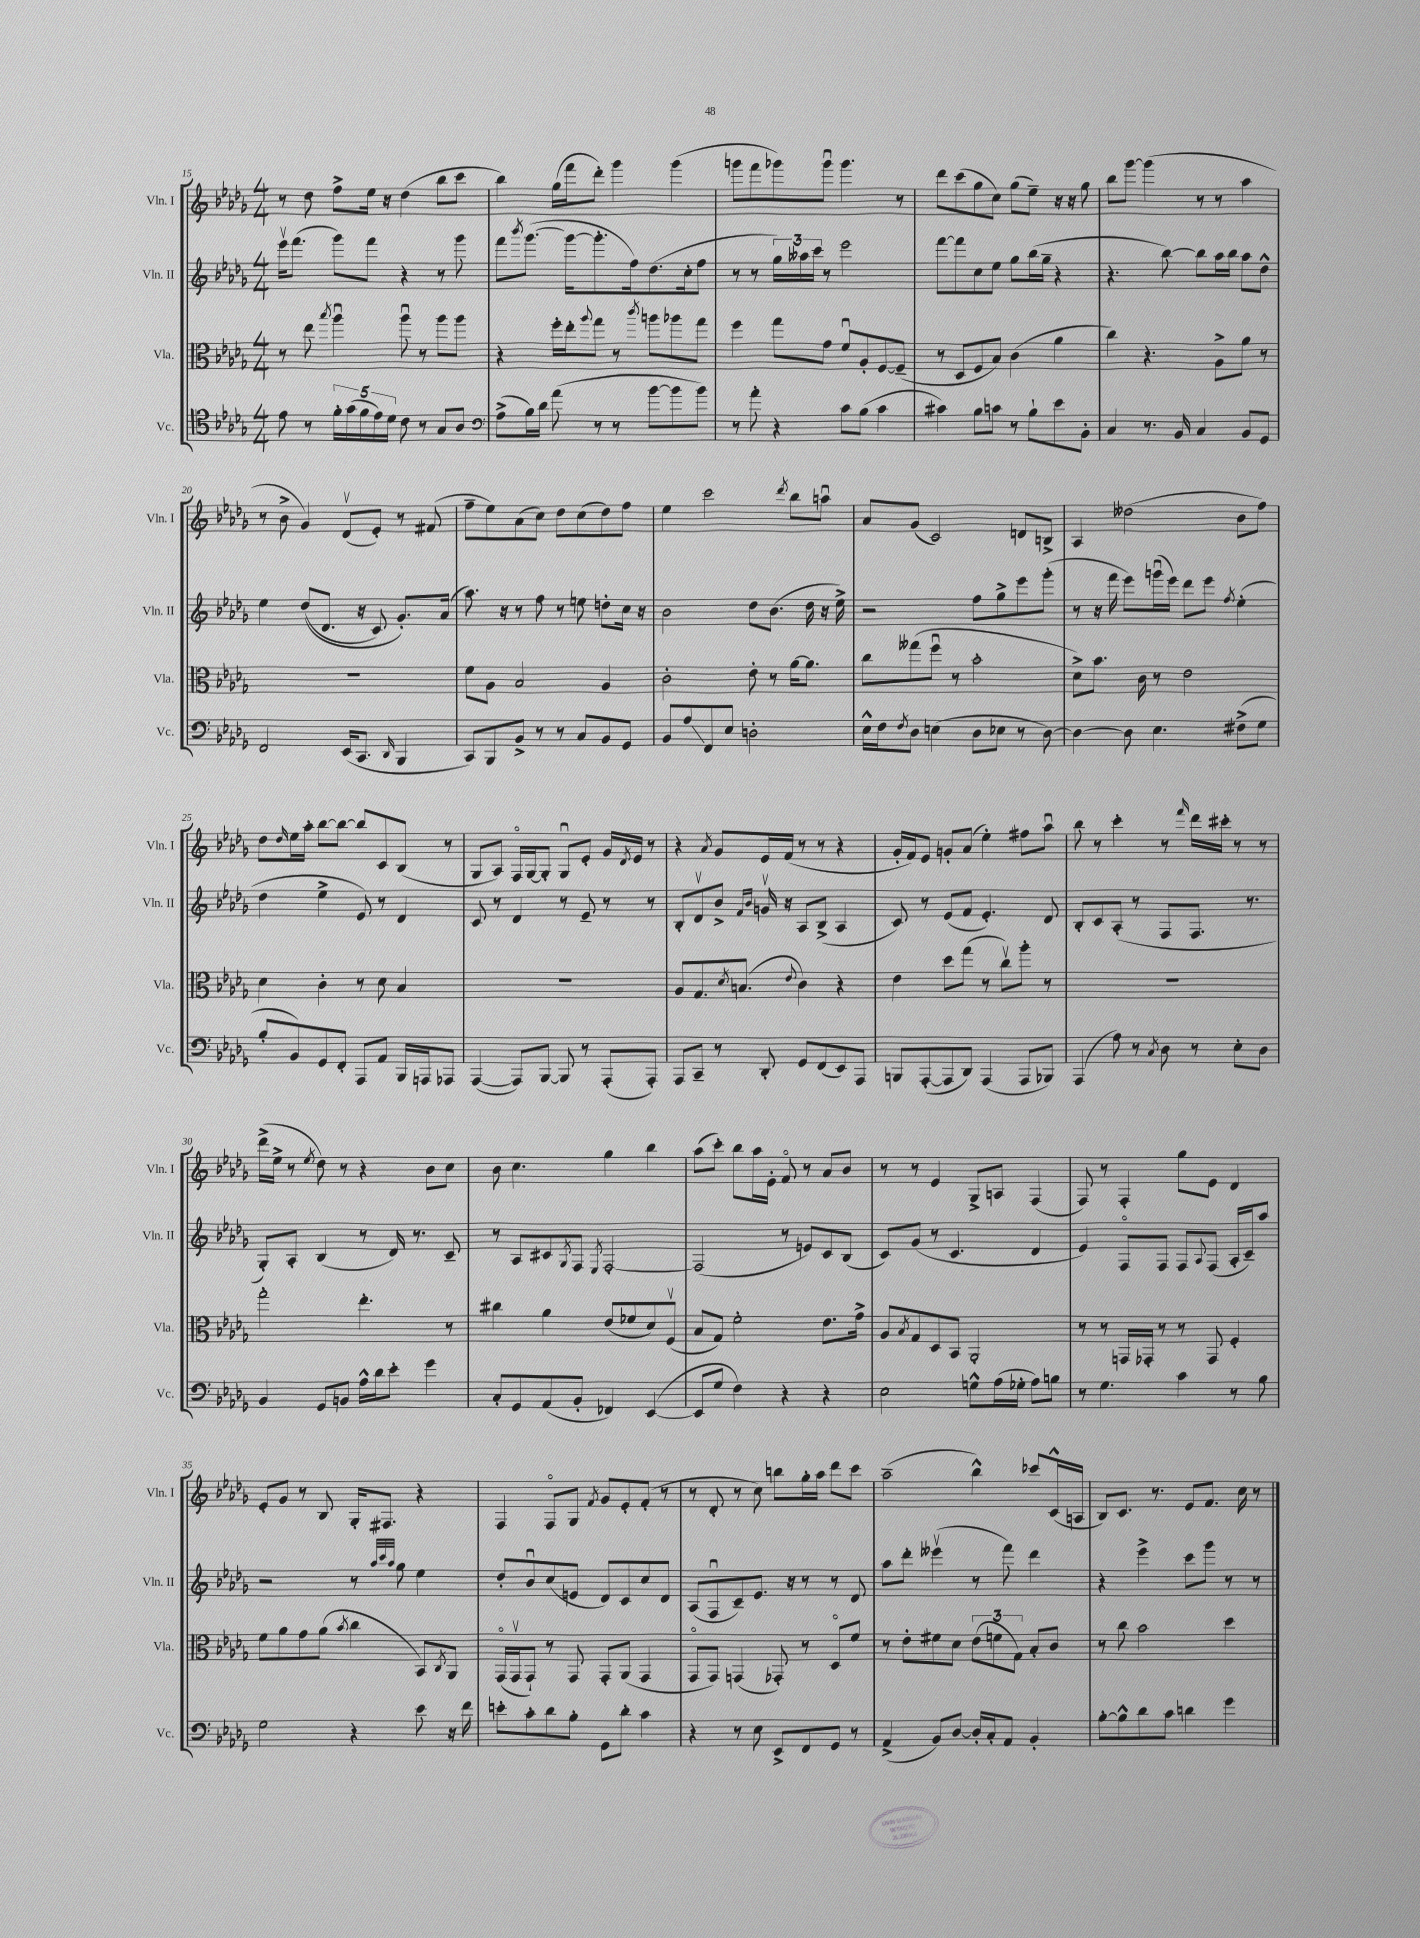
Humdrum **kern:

**kern	**kern	**kern	**kern
*staff4	*staff3	*staff2	*staff1
*clefC4	*clefC3	*clefG2	*clefG2
*k[b-e-a-d-g-]	*k[b-e-a-d-g-]	*k[b-e-a-d-g-]	*k[b-e-a-d-g-]
*M4/4	*M4/4	*M4/4	*M4/4
8e-\	8r	16eee-v\LK	8r
.	.	(8.fff\J	.
8r	8ee-\	.	8dd-\
.	8qbb-/	.	.
20f'\LL	4aa-u\	8ggg-\L)	8ff^\L
(20g-\	.	.	.
20f\	.	.	.
.	.	8fff\J	16ee-\Jk
20e-\)	.	.	.
.	.	.	16r
20d-\JJ	.	.	.
8c\	8aa-u\	4r	(4dd-\
8r	8r	.	.
8G-/L	8aa-\L	8r	8bb-\L
8A-/J	8aa-\J	8ggg-\	8ccc\J
=	=	=	=
*clefF4	*	*	*
(8A-^\L	4r	8fff\L	4bb-\)
.	.	8qbbb-/	.
16B-\L)	.	([8.ggg-\J	.
16d-\JJ	.	.	.
(8a-\	16ff'\LL	.	(16gg-\LL
.	16ee-'\J	16ggg-\_LK	16fff\J
.	8qqaa-/	.	.
8r	8gg-\J	8.ggg-'\]	8ddd-'\J)
8r	8r	.	4ggg-\
.	.	16ff\k)	.
.	8qccc/	.	.
[8b-\L	8aa\L	(8.dd-\	.
8b-\]	8aa-\	.	(4ggg-\
.	.	16cc'\k	.
8b-\J)	8gg-\J	8ff\J	.
=	=	=	=
8r	4ff\	8r	8ggg\L
8a-'\	.	8r	8fff\
4r	8gg-\L	24gg-\LL)	8ggg-\)
.	.	24aa--\	.
.	.	24ccc\JJ	.
.	8g-\J	8r	8ggg-u\J
8c\L	8fu/L	2eee-\	4.ggg-\
(8B-\J	8A-'/	.	.
4c\	[8F/	.	.
.	(8F~/]J	.	8r
=	=	=	=
4c#\)	8r	[8fff\L	8ddd-\L
.	8D-/L	8fff\]	(8ccc\
8B-\L	8F/	8cc\	8gg-\
8c\J	8B-/J)	8ee-\J	8cc\J)
8r	(4c\	8gg-\L	(8gg-\L
8B-`\L	.	(16bb-\L	8ee-~\J)
.	.	16gg-~\JJ	.
8e-\	4a-\	4r	16r
.	.	.	16r
8BB-'\J	.	.	8gg-\
=	=	=	=
4C/	4cc\)	4.r	8bb-\L
.	.	.	[8ggg-\J
8.r	4.r	.	(4ggg-\]
.	.	[8bb-\)	.
16BB-/	.	.	.
4C/	.	8bb-\]L	8r
.	8A-^\L	16aa-\L	8r
.	.	16bb-\JJ	.
8BB-/L	8a-\J	8aa-\L	4aa-\
8GG-/J	8r	8dd-^^\J	.
=	=	=	=
2FF/	1r	4ee-\	8r
.	.	.	8b-^\
.	.	&((8dd-/L	4g-/)
.	.	8.d-/J	.
(16EE-/LK	.	.	(8d-v/L
8.CC/J	.	16r	.
.	.	8c/)	8e-'/J)
16qqDD-/	.	.	.
4BBB-/	.	8.g-'/L&)	8r
.	.	.	(8f#/
.	.	(16a-/Jk	.
=	=	=	=
8CC/L)	8f\L	8.aa-\)	8ff~\L
8BBB-/	8A-\J	.	8ee-\)
.	.	16r	.
8BB-^/J	2B-/	8r	(8a-\
8r	.	8ff\	8cc\J)
8r	.	8r	8dd-\L
8C/L	.	8ee\	(8cc\
8BB-/	4A-/	8dd'\L	8dd-\)
8GG-/J	.	16cc\Jk	8ff\J
.	.	16r	.
=	=	=	=
8BB-/L	2c'\	2b-\	4ee-\
8A-/	.	.	.
8FF/	.	.	2ccc\
8E-/J	.	.	.
2D'\	8e-'\	8dd-\L	.
.	8r	(8.b-\J	.
.	.	.	8qddd-/
.	[16a-\LK	.	8bb-\L
.	8.a-\]J	16dd-\	.
.	.	16r	8aau\J
.	.	16ee-^\)	.
=	=	=	=
16E-^^\LL	8cc\L	2r	8a-/L
16F\J	.	.	.
8qF/	.	.	.
8D-\J	(8gg--\	.	(8g-/J
(4E\	8ffu\J	.	2c/)
.	8r	.	.
8D-\L	2b-'\	8ff\L	.
8E-\J	.	8gg-^\	.
8r	.	8eee-\	8d/L
[8D-\)	.	(8ggg-'\J	8B^/J
=	=	=	=
4D-\_	8d-^\L)	8r	4A-/
.	8.b-\J	16r	.
.	.	16fff\	.
8D-\]	.	8eee-\L)	(2dd--\
.	16c\	.	.
4.E-\	8r	(16gggu\L	.
.	.	16eee-\JJ)	.
.	2e-\	8ddd-\L	.
.	.	8eee-\J	.
.	.	8qff/	.
(8F#^\L	.	(4ee-'\	8b-\L
8G-\J	.	.	8ff\J)
=	=	=	=
8B-'/L	4d-\	4dd-\	8dd-\L
.	.	.	16qqdd-/
8BB-/)	.	.	16ee-\L
.	.	.	16aa-'\JJ
8GG-/	4c'\	4ee-^\	[8bb-\L
8FF'/J	.	.	8bb-\_J
8AAA-/L	8r	8e-/)	8bb-/]L
8AA-/J	8d-\	8r	8c/
16BBB-/LL	4B-/	4d-/	(8B-/J
16AAA/J	.	.	.
8AAA-/J	.	.	8r
=	=	=	=
([4AAA-/	1r	8c/	8G-/L
.	.	8r	8A-/J)
8AAA-/]L)	.	4d-/	16Fo/LL
.	.	.	[16G-/J
[8BBB-/J	.	.	8G-'/]J
8BBB-/]	.	8r	8G-u/L
8r	.	8e-~/	8e-'/J
(8AAA-'/L	.	8r	16g-/LL
.	.	.	8qd-/
.	.	.	16e-/JJ
8AAA-'/J)	.	8r	8r
=	=	=	=
8AAA-/L	8A-/L	8B-'/L	4r
8CC~/J	8.G-/	8d-v/	.
.	.	.	8qa-/
8r	.	8b-^/J	8g-/L
.	8qd-/	.	.
.	(8.B/J	.	.
.	.	16qqf/LL	.
.	.	16qqb-/JJ	.
8DD-'/	.	16gv/	16e-/L
.	.	16r	(16f/JJ
.	8qqe-/	.	.
8GG-/L	4c\)	8A-/L	8r
(8FF/	.	(8B-^/J	8r
8EE-/)	4r	4A-/	4r
8AAA-/J	.	.	.
=	=	=	=
8BBB/L	4e-\	8c/)	16g-'/LL
.	.	.	16f/J)
([8AAA-'/	.	8r	8e-/J
8AAA-/]	8dd-\L	(8e-/L	8g'/L
8DD-/J)	(8gg-\J	8f/J	(8a-/J
(4AAA-/	8r	4.e-'/)	4ee-'\)
.	8ccv\L)	.	.
8AAA-/L	8aa-'\J	.	8ff#\L
8BBB-/J)	8r	8d-/	8aa-u\J
=	=	=	=
(4AAA-/	1r	8B-'/L	8bb-\
.	.	8c/	8r
8A-\)	.	(8A-'/J	4ccc'\
8r	.	8r	.
8qC/	.	.	.
8D-\	.	8F/L	8r
.	.	.	16qqfff/
8r	.	8.F/J	16ddd-\LL
.	.	.	16ccc#'\JJ
8E-'\L	.	.	8r
.	.	8.r	.
8D-\J	.	.	8r
=	=	=	=
4BB-/	2gg-'\	8G-'/L)	(16ddd-^\LL
.	.	.	16ee-^\JJ
.	.	8A-'/J	8r
.	.	.	8qee-/
8GG-/L	.	(4B-/	8dd-\)
8BB/J	.	.	8r
16A-^^\LL	4.ee-'\	8r	4r
16d-\J	.	.	.
8e-'\J	.	16d-/)	.
.	.	8.r	.
4g-\	.	.	8b-\L
.	8r	8c~/	8cc\J
=	=	=	=
8C'/L	4cc#\	8r	8b-\
8GG-/	.	8A-/L	4.cc\
(8AA-/	4a-\	8c#/	.
.	.	8qG-/	.
8BB-'/J	.	8F/J	.
.	.	8qE-/	.
4FF-/)	(8e-/L	[2F'/	4gg-\
.	8f-/	.	.
([4EE-/	8d-/)	.	4bb-\
.	(8Fv/J	.	.
=	=	=	=
8EE-/]L	8B-/L	(2F/]	(8aa-\L
8G-/J	8G-/J)	.	8ccc'\J)
4F\)	2f'\	.	8bb-\L
.	.	.	16aa-\L
.	.	.	16e-'\JJ
4r	.	8r	8fo/
.	.	8e/L)	8r
4r	8.e-\L	8c/	8a-/L
.	.	(8B-/J	8b-/J
.	16g-^\Jk	.	.
=	=	=	=
2E-\	8A-/L	8c/L)	8r
.	8qB-/	.	.
.	8G-/	(8g-/J	8r
.	8D-/	8r	4e-/
.	8BB-/J	4.c/	.
8G^^\L	2AA-'/	.	8G-^/L
(16A-\L	.	.	8A/J
16G-'\JJ	.	.	.
8A-\L)	.	4d-/	(4F/
8B\J	.	.	.
=	=	=	=
8r	8r	4e-/)	8F/)
4.G-\	8r	.	8r
.	16GG/LL	8Fo/L	4F'/
.	16GG-'/JJ	.	.
.	8r	8F/J	.
4c\	8r	8F/L	8gg-\L
.	.	8qqA-/	.
.	8GG-/	(8F/J	8e-\J
8r	4F'/	16A-'/LL	4d-/
.	.	16c~/J)	.
8B-\	.	8aa-/J	.
=	=	=	=
2G-\	8f\L	2r	8e-'/L
.	8a-\	.	8g-/J
.	8g-\	.	8r
.	(8a-\J	.	8B-/
.	8qb-/	.	.
4r	4cc\	8r	16G-'/LK
.	.	.	8.F#/J
.	.	32qqaa-/LLL	.
.	.	32qqccc/	.
.	.	32qqaa-/JJJ	.
.	.	8gg-\	.
8e-\	8BB-/L)	4ee-\	4r
.	8qC/	.	.
16r	8AA-/J	.	.
16f\	.	.	.
=	=	=	=
8e'\L	(16GG-o/LL	8dd-'/L	4F/
.	16GG-v/J	.	.
8c'\	8GG-`/J)	8b-u/	.
8d-\	8r	(8cc/	8Fo/L
8B-'\J	8GG-/	8e/J	8G-/J
.	.	.	8qf/
8GG-\L	8GG-'/L	8d-/L)	8g-/L
8d-'\J	(8AA-/J	8c/	8e-'/
4c\	4GG-/	8cc/	(8f'/J
.	.	8d-/J	8r
=	=	=	=
4r	8GG-o/L	(8A-/L	8r
.	8GG-/J)	8Fu/	8d-'/
8r	(4GG/	8c~/)	8r
8E-\	.	8.e-/J	8cc\)
8EE-^/L	8GG-'/)	.	8bb\L
.	.	16r	.
8FF/	8r	8r	16gg-'\L
.	.	.	16aa-\JJ
8GG-/J	8D-o/L	8r	8ddd-\L
8r	8f/J	8d-/	8ccc\J
=	=	=	=
(4AA-^/	8r	8aa-\L	(2aa-~\
.	8e-'\L	8ddd-'\J	.
8BB-/L)	8f#\	(4eee--v\	.
[8D-/J	8d-\J	.	.
16D-'/]LL	(12e-\L	8r	4bb-^^\)
16C'/J	.	.	.
.	12f\	.	.
8AA-/J	.	8fff\)	.
.	12G-\J)	.	.
4BB-'/	8B-'/L	4ddd-\	8ccc-/L
.	8c/J	.	(16c^^/L
.	.	.	16A/JJ
=	=	=	=
[8B-'\L	8r	4r	8B-/L)
8B-^^\]	8cc\	.	8.c/J
8d-\	2b-\	4eee-^\	.
.	.	.	8.r
8c\J	.	.	.
4d\	.	8ccc\L	8e-/L
.	.	8ggg-\J	8.f/J
4g-\	4dd-\	8r	.
.	.	.	16cc\
.	.	8r	8r
==	==	==	==
*-	*-	*-	*-
